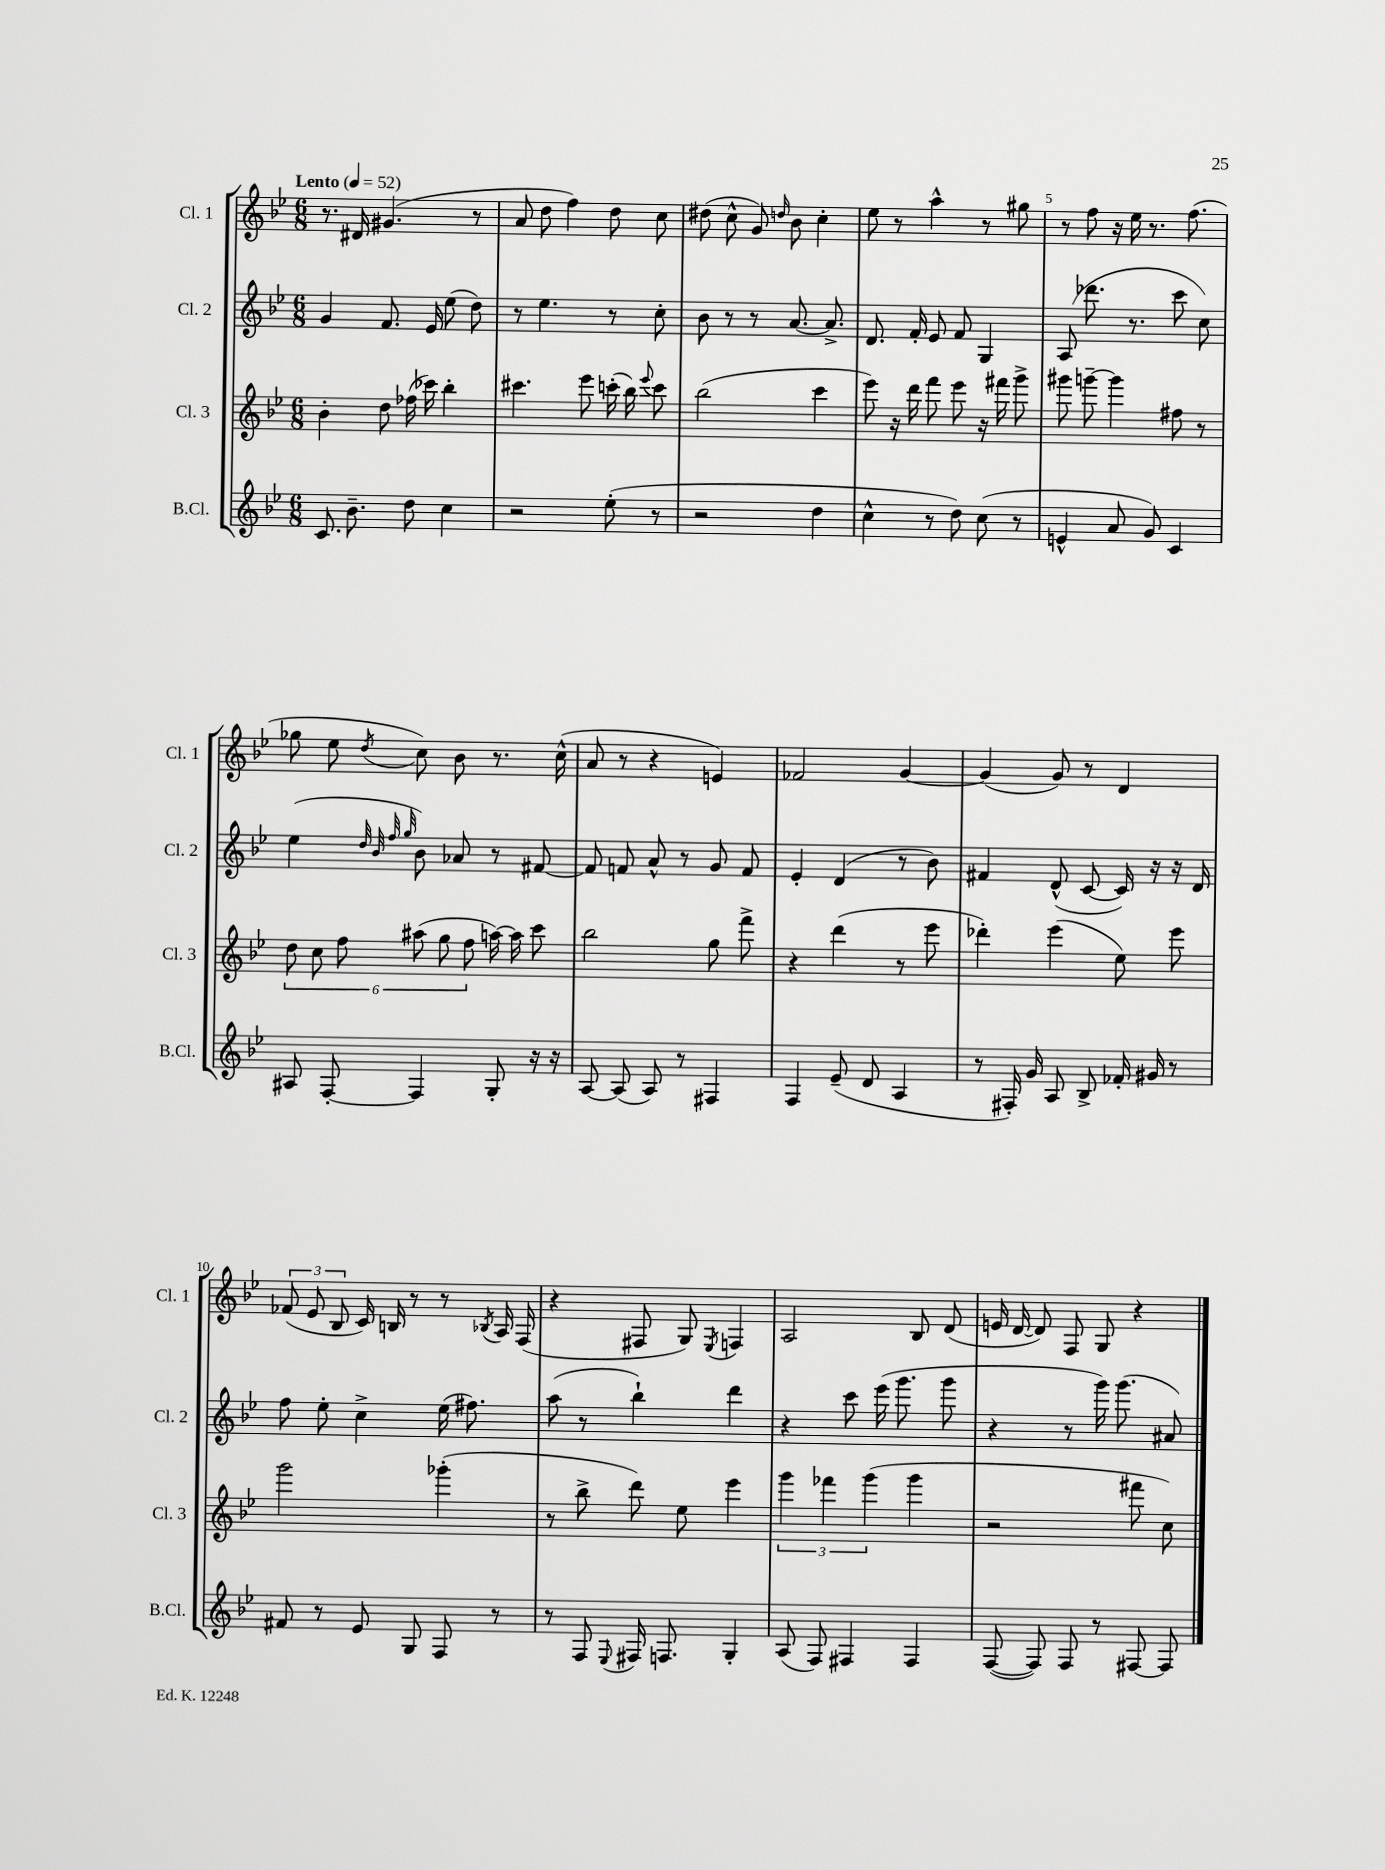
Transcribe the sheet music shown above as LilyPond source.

<<
\new StaffGroup <<
\new Staff = "s0" \with { instrumentName = "Cl. 1" shortInstrumentName = "Cl. 1" } {
    \clef treble \key bes \major \numericTimeSignature \time 6/8 \tempo "Lento" 4 = 52
    \autoBeamOff r8. dis'16 gis'4.( r8 |
    a'8 d''8 f''4) d''8 c''8 |
    dis''8( c''8-^ g'8) \grace { d''16 } bes'8 c''4-. |
    ees''8 r8 a''4-^ r8 gis''8 |
    r8 f''8 r16 ees''16 r8. f''8.( |
    ges''8 ees''8 \acciaccatura { d''8 } c''8) bes'8 r8. c''16-^( |
    a'8 r8 r4 e'4) |
    fes'2 g'4~ |
    g'4( g'8) r8 d'4 |
    \tuplet 3/2 { fes'8( ees'8 bes8 } c'16) b16 r8 r8 \acciaccatura { bes8 } a16 f16( |
    r4 fis8 g8) \acciaccatura { ees8 } f4 |
    a2 bes8 d'8( |
    e'16 d'16~ d'8) f8 g8 r4 \bar "|." |
}
\new Staff = "s1" \with { instrumentName = "Cl. 2" shortInstrumentName = "Cl. 2" } {
    \clef treble \key bes \major \numericTimeSignature \time 6/8
    \autoBeamOff g'4 f'8. ees'16 ees''8( d''8) |
    r8 ees''4. r8 c''8-. |
    bes'8 r8 r8 a'8.~ a'8.-> |
    d'8. f'16-. ees'8 f'8 g4 |
    a8( des'''8. r8. c'''8 c''8) |
    ees''4( \grace { d''32 bes'32 f''32 g''32 } bes'8) aes'8 r8 fis'8~ |
    fis'8 f'8 a'8-^ r8 g'8 f'8 |
    ees'4-. d'4( r8 bes'8) |
    fis'4 d'8-^( c'8~ c'16) r16 r16 d'16 |
    f''8 ees''8-. c''4-> ees''16( fis''8.) |
    a''8( r8 bes''4-!) d'''4 |
    r4 c'''8 ees'''16( g'''8. g'''8 |
    r4 r8 g'''16) g'''8.( ais'8) \bar "|." |
}
\new Staff = "s2" \with { instrumentName = "Cl. 3" shortInstrumentName = "Cl. 3" } {
    \clef treble \key bes \major \numericTimeSignature \time 6/8
    \autoBeamOff bes'4-. d''8 fes''16( ces'''16) bes''4-. |
    cis'''4. ees'''8 c'''16-.( bes''16) \appoggiatura { ees'''8 } c'''8 |
    bes''2( c'''4 |
    ees'''8) r16 d'''16 f'''8 ees'''8 r16 fis'''16 g'''8-> |
    gis'''8 g'''8~-- g'''4 fis''8 r8 |
    \tuplet 6/4 { d''8 c''8 f''8 ais''8( g''8 f''8 } a''16~) a''16 c'''8 |
    bes''2 g''8 f'''8-> |
    r4 d'''4( r8 ees'''8 |
    des'''4-.) ees'''4( ees''8) ees'''8 |
    g'''2 ges'''4-.( |
    r8 bes''8-> d'''8) ees''8 ees'''4 |
    \tuplet 3/2 { g'''4 fes'''4 g'''4( } g'''4 |
    r2 fis'''8 c''8) \bar "|." |
}
\new Staff = "s3" \with { instrumentName = "B.Cl." shortInstrumentName = "B.Cl." } {
    \clef treble \key bes \major \numericTimeSignature \time 6/8
    \autoBeamOff c'8. bes'8.-- d''8 c''4 |
    r2 ees''8-.( r8 |
    r2 d''4 |
    c''4-^ r8 d''8) c''8( r8 |
    e'4-^ a'8 g'8) c'4 |
    ais8 f8~-. f4 g8-. r16 r16 |
    a8~ a8( a8) r8 fis4 |
    f4 ees'8--( d'8 a4 |
    r8 fis16-.) g'16 a8 bes8-> fes'16-. gis'16 r8 |
    fis'8 r8 ees'8 g8 f8 r8 |
    r8 f8 \appoggiatura { ees8 } fis16 f8. g4-. |
    a8( f8) fis4 fis4 |
    f8~( f8) f8 r8 fis8~ fis8 \bar "|." |
}
>>
>>
\layout { \context { \Score \override BarNumber.break-visibility = ##(#f #t #t) barNumberVisibility = #(every-nth-bar-number-visible 5) } }
